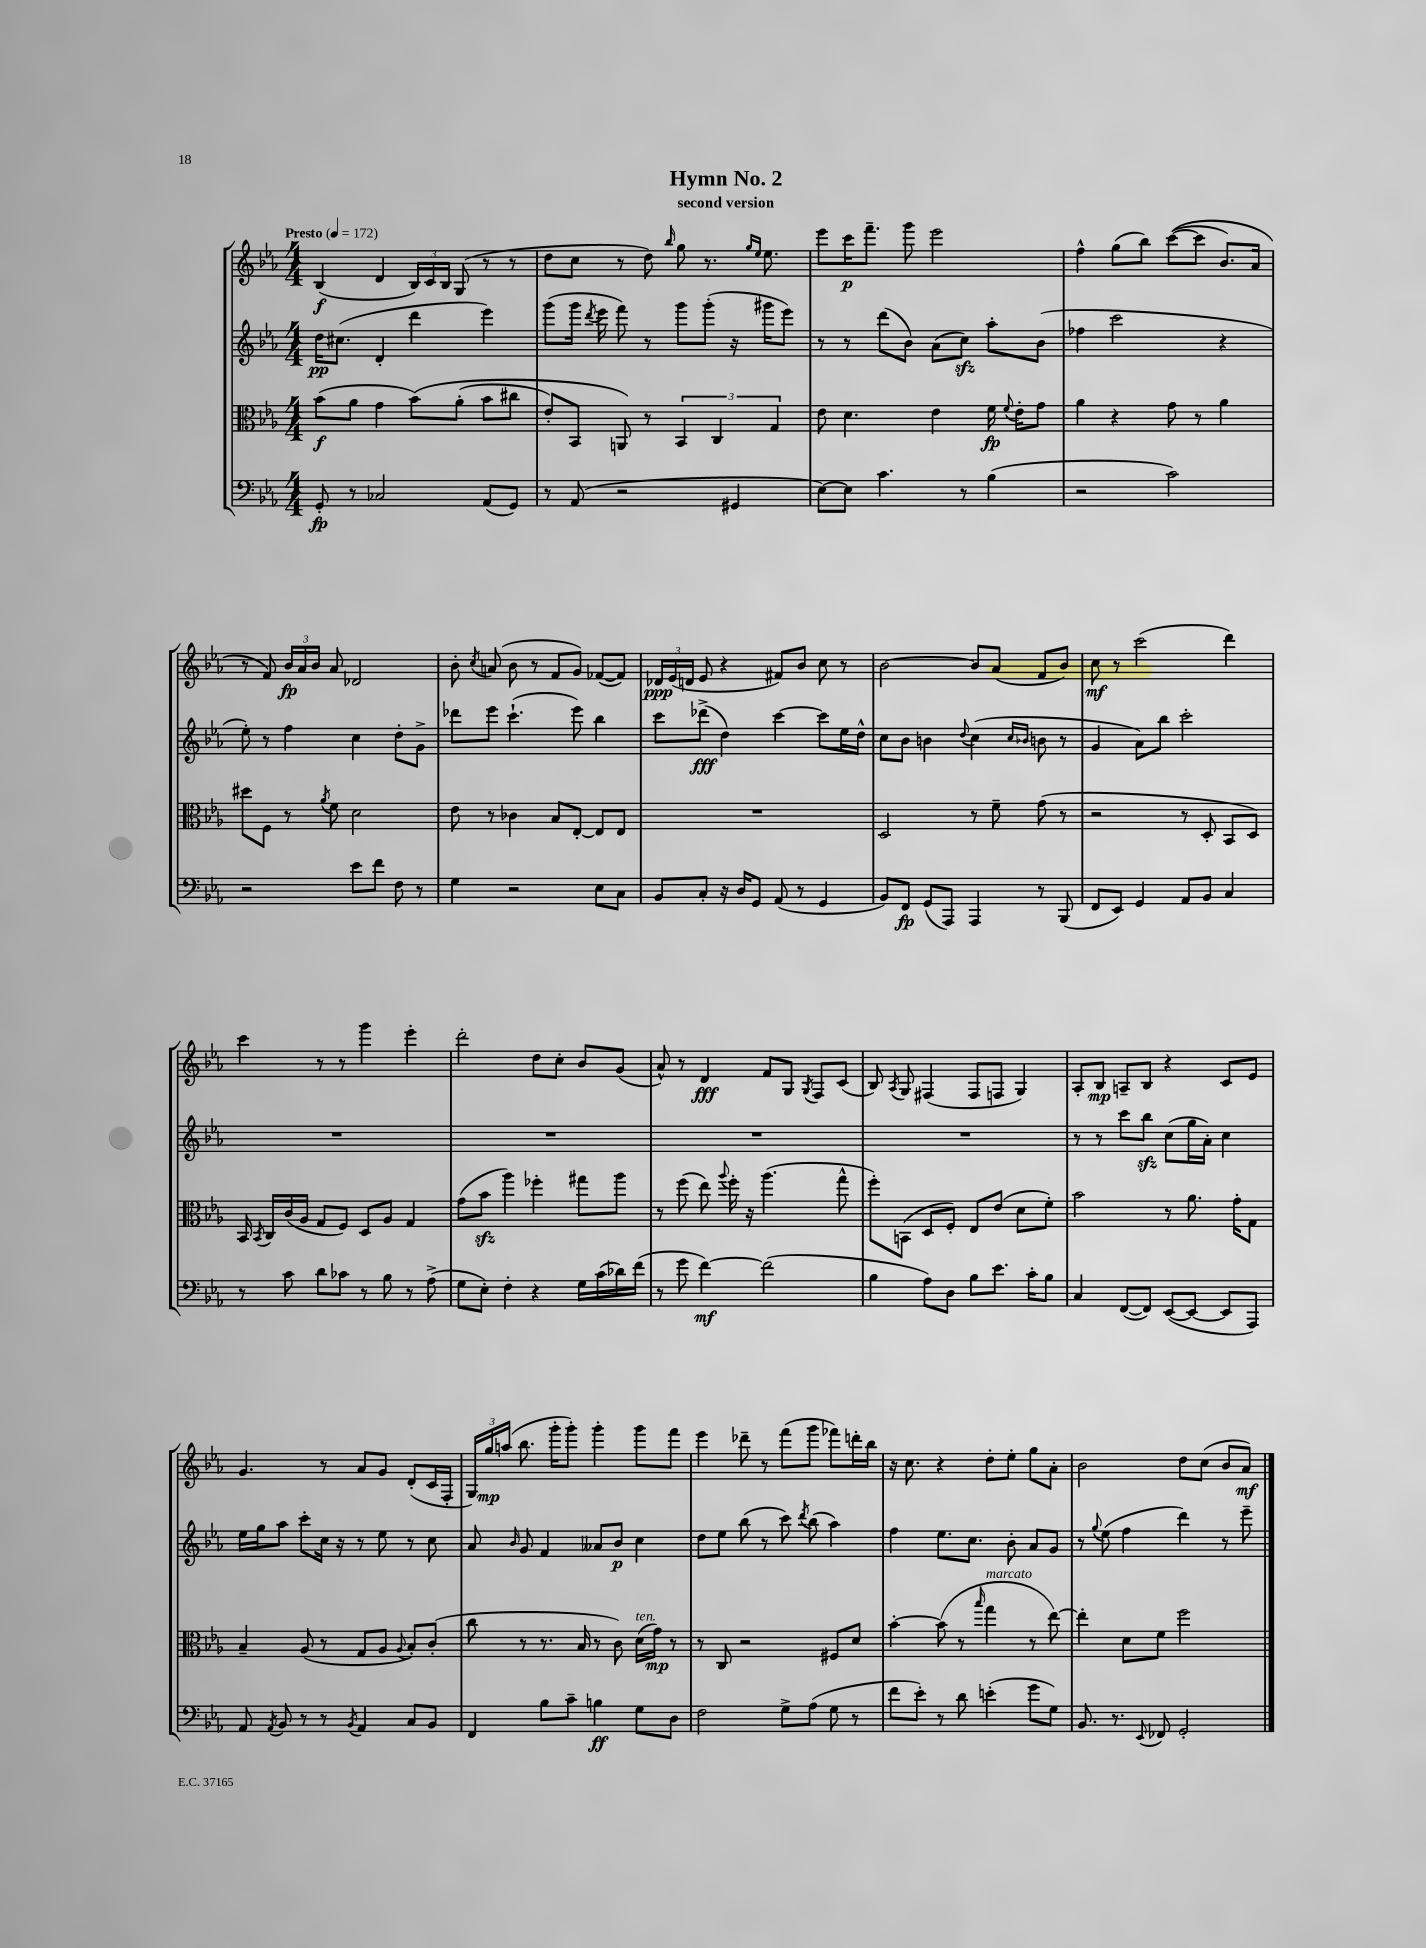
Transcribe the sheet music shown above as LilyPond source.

\header { title = "Hymn No. 2" subtitle = "second version" }
<<
\new StaffGroup <<
\new Staff = "s0" {
    \clef treble \key ees \major \numericTimeSignature \time 4/4 \tempo "Presto" 4 = 172
    \autoBeamOff bes4\f( d'4 \tuplet 3/2 { bes16[) c'16 bes16] } g8( r8 r8 |
    d''8[ c''8] r8 d''8) \grace { bes''16 } g''8 r8. \grace { g''16[ ees''16] } ees''8. |
    ees'''8[ c'''16\p f'''8.]-- g'''8 ees'''2 |
    f''4-^ g''8[( bes''8]) c'''8[~(\( c'''8] bes'8.[) aes'16] |
    r8 f'8\) \tuplet 3/2 { bes'16[\fp aes'16 bes'16] } aes'8 des'2 |
    bes'8-. \acciaccatura { c''8 } a'8( bes'8 r8 f'8[ g'8]) fes'8[~( fes'8]) |
    \tuplet 3/2 { des'16[\ppp ees'16( d'16] } ees'8 r4 fis'8[) bes'8] c''8 r8 |
    bes'2~ bes'8[ aes'8]( f'8[ bes'8]) |
    c''8\mf r8 c'''2( d'''4) |
    c'''4 r8 r8 g'''4 ees'''4-. |
    d'''2-. d''8[ c''8]-. bes'8[ g'8]( |
    aes'8-^) r8 d'4\fff f'8[ g8] \acciaccatura { g8 } f8[ c'8]( |
    bes8) \acciaccatura { aes8 } g8 fis4( fis8[ f8] g4) |
    aes8[-. bes8]\mp a8[-- bes8] r4 c'8[ ees'8] |
    g'4. r8 aes'8[ g'8] d'8[-.( c'16 f16]-. |
    \tuplet 3/2 { g16[) g''16\mp a''16]( } bes''8. g'''16[-. g'''8]-.) g'''4-. g'''8[ f'''8] |
    ees'''4 des'''8-- r8 f'''8[( g'''8] fes'''8[) d'''16-. bes''16] |
    r16 c''8. r4 d''8[-. ees''8]-. g''8[ aes'8]-. |
    bes'2 d''8[ c''8]( bes'8[ aes'8]\mf) \bar "|." |
}
\new Staff = "s1" {
    \clef treble \key ees \major \numericTimeSignature \time 4/4
    \autoBeamOff d''16[\pp cis''8.]( d'4-. d'''4 ees'''4) |
    g'''8[( g'''16] \acciaccatura { d'''8 } ees'''16 f'''8) r8 g'''8[ g'''8]-.( r16 gis'''16[ ees'''8]) |
    r8 r8 d'''8[( bes'8]) aes'8[( c''8]\sfz) aes''8[-. bes'8]( |
    fes''4 c'''2 r4 |
    ees''8-.) r8 f''4 c''4 d''8[-. g'8]-> |
    des'''8[ ees'''8] c'''4.-!( ees'''8) bes''4 |
    c'''8[ des'''8]->\fff( d''4) c'''4~ c'''8[ ees''16 d''16]-^ |
    c''8[ bes'8] b'4 \appoggiatura { d''8 } c''4( \grace { c''16[ bes'16] } b'8 r8 |
    g'4 aes'8[) bes''8] c'''2-. |
    R1 |
    R1 |
    R1 |
    R1 |
    r8 r8 c'''8[ bes''8]\sfz c''8[( g''16 aes'16]-.) c''4 |
    ees''16[ g''16 aes''8] c'''8[-. c''16] r16 r8 ees''8 r8 c''8 |
    aes'8 \grace { bes'16 } g'8 f'4 aeses'8[ bes'8]\p c''4 |
    d''8[ ees''8] bes''8( r8 c'''8) \acciaccatura { d'''8 } bes''8( aes''4) |
    f''4 ees''8.[ c''8.] bes'8-. aes'8[ g'8] |
    r8 \appoggiatura { g''8 } ees''8( f''4 d'''4) r8 ees'''8-- \bar "|." |
}
\new Staff = "s2" {
    \clef alto \key ees \major \numericTimeSignature \time 4/4
    \autoBeamOff bes'8[\f( aes'8] g'4 bes'8[)\( aes'8]-.( bes'8[ cis''8] |
    ees'8[-.) bes,8] a,8\) r8 \tuplet 3/2 { bes,4 c4 g4 } |
    ees'8 d'4. ees'4 f'16\fp \appoggiatura { f'8 } ees'16[-. g'8] |
    aes'4 r4 g'8 r8 aes'4 |
    dis''8[ f8] r8 \acciaccatura { aes'8 } f'8 d'2 |
    ees'8 r8 ces'4 bes8[ ees8]~-. ees8[ ees8] |
    R1 |
    d2 r8 f'8-- g'8( r8 |
    r2 r8 d8-. bes,8[ d8]) |
    bes,16 \acciaccatura { bes,8 } c16[ c'16( aes16] g8[ f8]) d8[ aes8] g4 |
    g'8[( bes'8]\sfz aes''4) fes''4-. gis''8[ aes''8] |
    r8 f''8( ees''8) \appoggiatura { aes''8 } f''16-. r16 aes''4.( g''8-^ |
    f''8[-.) b,8]( d8[ f8]-.) ees8[ ees'8]( d'8[ f'8]-.) |
    bes'2 r8 aes'8. g'16[-. g8] |
    bes4-- aes8( r8 g8[ aes8] \appoggiatura { aes8 } bes8[-.) c'8]-.( |
    c''8 r8 r8. bes16 r8 c'8) d'16[^\markup { \italic "ten." }( g'16]\mp) r8 |
    r8 c8 r2 fis8[ d'8] |
    bes'4~-. bes'8( r8 \grace { bes''16 } g''4^\markup { \italic "marcato" } r8 ees''8~) |
    ees''4-. d'8[ f'8] f''2 \bar "|." |
}
\new Staff = "s3" {
    \clef bass \key ees \major \numericTimeSignature \time 4/4
    \autoBeamOff g,8-.\fp r8 ces2 aes,8[( g,8]) |
    r8 aes,8( r2 gis,4 |
    ees8[~) ees8] c'4. r8 bes4( |
    r2 c'2) |
    r2 ees'8[ f'8] f8 r8 |
    g4 r2 ees8[ c8] |
    bes,8[ c8]-. r16 d16[ g,8] aes,8( r8 g,4 |
    bes,8[) f,8]\fp g,8[( aes,,8]) aes,,4 r8 bes,,8( |
    f,8[ ees,8]) g,4 aes,8[ bes,8] c4 |
    r8 c'8 d'8[ ces'8] r8 bes8 r8 aes8->( |
    g8[ ees8]-.) f4-. r4 g16[ c'16( des'16) f'16]( |
    r8 g'8 f'4~\mf) f'2( |
    bes4 aes8[) d8] bes8[ ees'8.] c'16[-. bes8] |
    c4 f,8[~( f,8]) ees,8[~( ees,8]~ ees,8[ aes,,8]) |
    aes,8 \acciaccatura { aes,8 } bes,8 r8 r8 \acciaccatura { bes,8 } aes,4 c8[ bes,8] |
    f,4 bes8[ c'8]-- b4\ff g8[ d8] |
    f2 g8[-> aes8]( g8 r8 |
    f'8[ ees'8]-.) r8 d'8 e'4-.( g'8[ g8]) |
    bes,8. r8. \appoggiatura { ees,8 } fes,8 g,2-. \bar "|." |
}
>>
>>
\layout { \context { \Score \remove "Bar_number_engraver" } }
